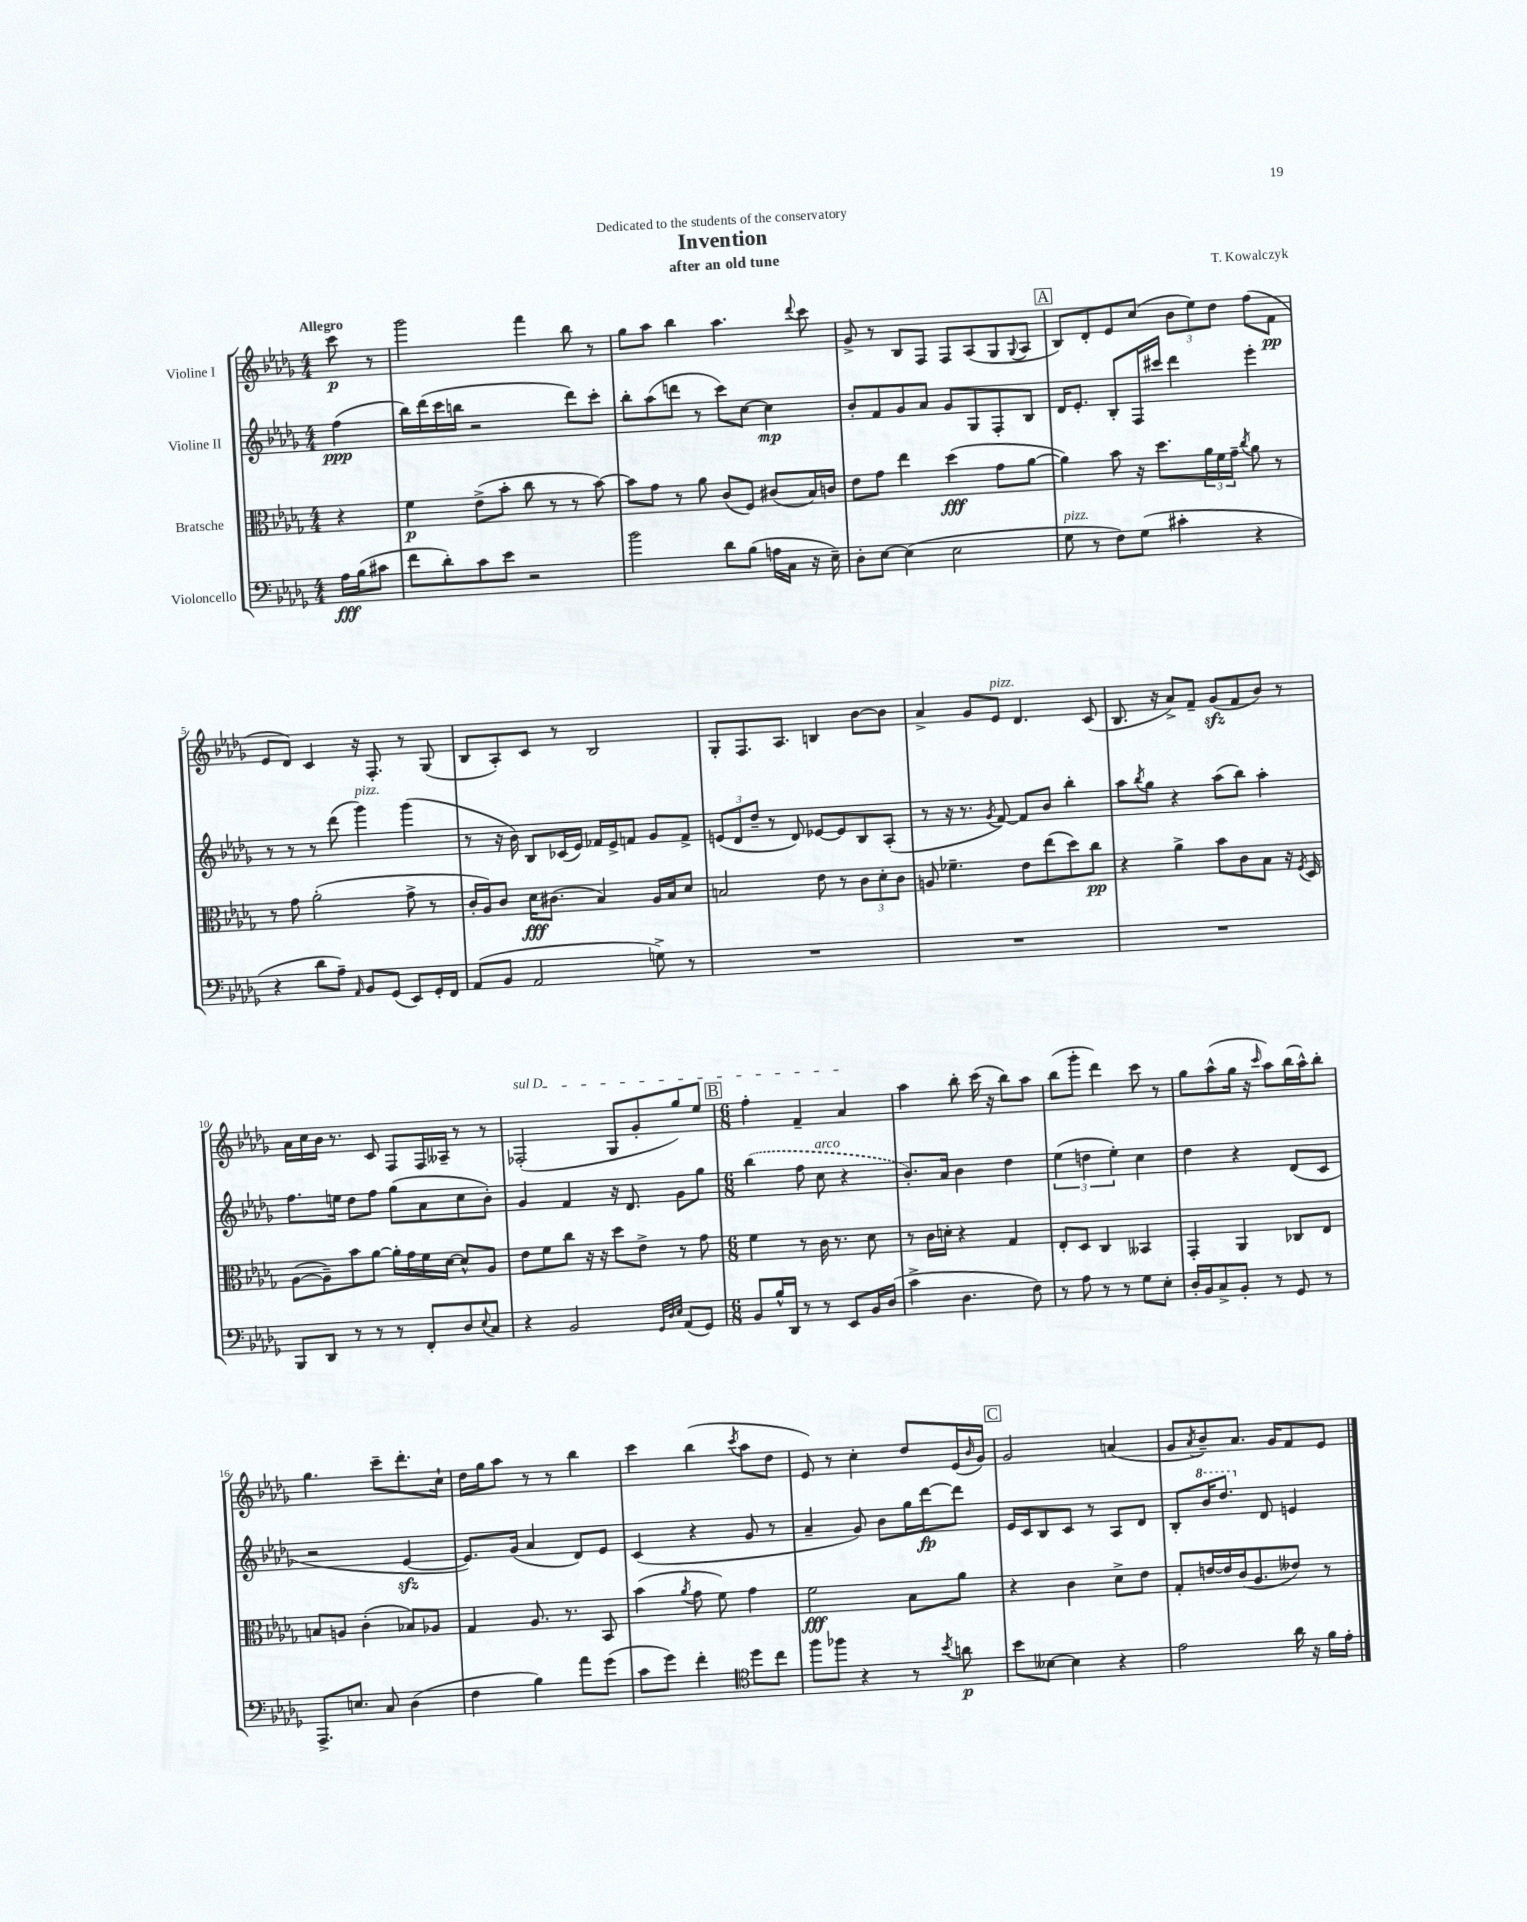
\header { title = "Invention" composer = "T. Kowalczyk" subtitle = "after an old tune" dedication = "Dedicated to the students of the conservatory" }
<<
\new StaffGroup <<
\new Staff = "s0" \with { instrumentName = "Violine I" } {
    \clef treble \key des \major \numericTimeSignature \time 4/4 \partial 4 \tempo "Allegro"
    c'''8\p r8 |
    ges'''2 f'''4 bes''8 r8 |
    ges''8 aes''8 bes''4 aes''4. \appoggiatura { des'''8 } c'''8 |
    ges'8-> r8 bes8 f8 f8 aes8( ges8 \appoggiatura { ges8 } aes8 |
    \mark \markup { \box "A" } bes8) des'8-. ees'8 c''8( \tuplet 3/2 { bes'8 ees''8) des''8 } f''8( f'8\pp |
    ees'8 des'8) c'4 r16 f8.-. r8 ges8( |
    bes8 aes8-.) c'8 r8 bes2 |
    ges8-. f8. aes8. b4 bes'8~ bes'8 |
    aes'4-> ges'8 ees'8^\markup { \italic "pizz." } des'4. c'8( |
    bes8. r16 aes'8->) f'8-- ges'8\sfz( f'8 bes'8) r8 |
    aes'16 c''16 bes'16 r8. c'8 f8 f16 aeses16-- r8 r8 |
    \once \override TextSpanner.bound-details.left.text = \markup { \italic "sul D" } fes2-.\startTextSpan( ges8 ges'8-. ges''8) ees''8 |
    \mark \markup { \box "B" } \numericTimeSignature \time 6/8 f''4-. f'4-- aes'4\stopTextSpan |
    aes''4 bes''8-. c'''16( r16 bes''8) aes''8 |
    bes''8( ges'''8-. des'''4) c'''8 r8 |
    ges''8 aes''8-^( ges''16 r16 \grace { c'''16 } aes''8) bes''16( aes''16-^) bes''8-. |
    ges''4. c'''8-- des'''8.-. c''16-! |
    des''16 ges''16 aes''8 r8 r8 bes''4 |
    c'''4 bes''4( \acciaccatura { c'''8 } aes''8 des''8 |
    ees'8) r8 c''4-. des''8 ees'16( \grace { bes'16 } ges'16) |
    \mark \markup { \box "C" } ges'2 a'4( |
    ges'8 \acciaccatura { aes'8 } bes'8--) aes'8. ges'16 f'8 ees'8 \bar "|." |
}
\new Staff = "s1" \with { instrumentName = "Violine II" } {
    \clef treble \key des \major \numericTimeSignature \time 4/4 \partial 4
    f''4\ppp( |
    bes''16) des'''16( c'''16 b''16 r2 des'''8) c'''8-. |
    bes''8-. aes''8( d'''8 r8 c'''8) c''8~ c''4\mp |
    bes'8-. f'8 ges'8 aes'8 ges'8 ges8 f8-. bes8 |
    \mark \markup { \box "A" } des'16 ees'8.-. bes8-. f16 cis'''16 des'''4 ees'''4-. |
    r8 r8 r8 des'''8( ges'''4^\markup { \italic "pizz." }) ges'''4( |
    r8 r16 bes'16) bes8 ces'16( ees'16) fes'16 ees'16-> f'8 ges'8 f'8-> |
    \tuplet 3/2 { e'8( des'8 des''8-- } r8 des'8) ees'8~ ees'8 bes8 aes8-.( |
    r8 r16 r8. \acciaccatura { ges'8 } f'8~) f'8 bes'8 bes''4-. |
    aes''8 \acciaccatura { bes''8 } ges''8 r4 aes''8( bes''8) aes''4-. |
    f''8. e''16 des''8 f''8 ges''8( aes'8 c''8 bes'8-.) |
    ges'4 f'4 r16 des'8. ges'8 ges''8 |
    \mark \markup { \box "B" } \numericTimeSignature \time 6/8 \once \slurDashed bes''4( f''8 c''8^\markup { \italic "arco" } r4 |
    bes'8.-.) aes'16 bes'4 des''4 |
    \tuplet 3/2 { ees''4( d''4 ees''4-.) } c''4 |
    des''4 r4 des'8( c'8 |
    r2 ees'4~\sfz |
    ees'8.) ges'16( aes'4 des'8) ees'8 |
    c'4( r4 ges'8 r8 |
    aes'4-- ges'8) bes'8 ges''16 des'''16~\fp des'''8 |
    \mark \markup { \box "C" } ees'16 c'16 bes8 c'8 r8 aes8 des'8 |
    bes8-. \ottava #1 bes''16 des'''8. \ottava #0 des'8 e'4 \bar "|." |
}
\new Staff = "s2" \with { instrumentName = "Bratsche" } {
    \clef alto \key des \major \numericTimeSignature \time 4/4 \partial 4
    r4 |
    f'4\p ees'8->( bes'8-. c''8 r8 r8 bes'8~) |
    bes'8 ges'8 r8 aes'8 c'8( f8) cis'8( bes16) c'16 |
    ees'8 ges'8 ees''4 des''4\fff( ges'8 aes'8~ |
    \mark \markup { \box "A" } aes'4) bes'8 r16 des''8. \tuplet 3/2 { aes'16 f'16 ges'16-- } \acciaccatura { c''8 } aes'8 r8 |
    r8 ges'8 aes'2-.( ges'8-> r8 |
    c'16-. aes16) c'8 des'16\fff cis'8.( bes4) aes16 bes16 des'8 |
    b2 ees'8 r8 \tuplet 3/2 { c'8 des'8-. c'8 } |
    a8 fes'4.-- ees'8 ees''8( des''8) c''8\pp |
    r4 aes'4-> bes'8 c'8 bes8 r16 \acciaccatura { f8 } des16 |
    aes8~( aes8--) bes'8 aes'8~ aes'16-. ges'16 f'16 des'16~ des'8-^ aes8 |
    ees'8 f'8 c''8 r16 r16 des''8 ees'8-> r8 ges'8 |
    \mark \markup { \box "B" } \numericTimeSignature \time 6/8 f'4 r8 c'16 r8. des'8 |
    r8 c'16 d'16-. r4 ges4 |
    ees8-. des8 c4 beses,4 |
    ges,4-. aes,4 ces8 ees8 |
    b8 a8 c'4-.( bes8) aes8 |
    ges4 aes8. r8. bes,8 |
    bes'4( \acciaccatura { aes'8 } ges'8 f'8) ges'4 |
    f'2\fff bes8 aes'8 |
    \mark \markup { \box "C" } r4 c'4 des'8-> ees'8 |
    ges8-. e'16~ e'16 c'16( aes8. eeses'8) r8 \bar "|." |
}
\new Staff = "s3" \with { instrumentName = "Violoncello" } {
    \clef bass \key des \major \numericTimeSignature \time 4/4 \partial 4
    aes16\fff bes16( cis'8 |
    f'8 des'8-.) c'8 ees'8 r2 |
    bes'2 des'8 bes8( a16 c16 r16 ees16--) |
    des8-. ees8~ ees4( ees2 |
    \mark \markup { \box "A" } ges8^\markup { \italic "pizz." } r8 f8) ges8( cis'4-. r4 |
    r4 des'8 aes8--) \grace { aes,16 } bes,8 ges,8( ees,8) ges,16-. f,16 |
    aes,8( bes,8 aes,2 g8->) r8 |
    R1 |
    R1 |
    R1 |
    bes,,8 des,8 r8 r8 r8 f,8-. des8 \appoggiatura { ees8 } c8 |
    r4 bes,2 \grace { ges,32 des32 ees32 } aes,8( ges,8) |
    \mark \markup { \box "B" } \numericTimeSignature \time 6/8 bes,8 bes16-^ des,16 r8 r8 ees,8 bes,16 des16( |
    c'4-> des4. f8) |
    r8 aes8 r8 r8 ges8 ees8-. |
    des16-. bes,16 c8-> bes,8-. r8 ges,8 r8 |
    aes,,8.-> e8. c8 des4( |
    f4 bes4) aes'8 ges'8( |
    c'8 ges'8) f'4-. \clef tenor des''8 c''8 |
    f''8 fes''8 r4 r8 \acciaccatura { bes'8 } a'8\p |
    \mark \markup { \box "C" } bes'8 beses8~ beses4 r4 |
    ees'2 aes'16 r16 f'16 ees'16-. \bar "|." |
}
>>
>>
